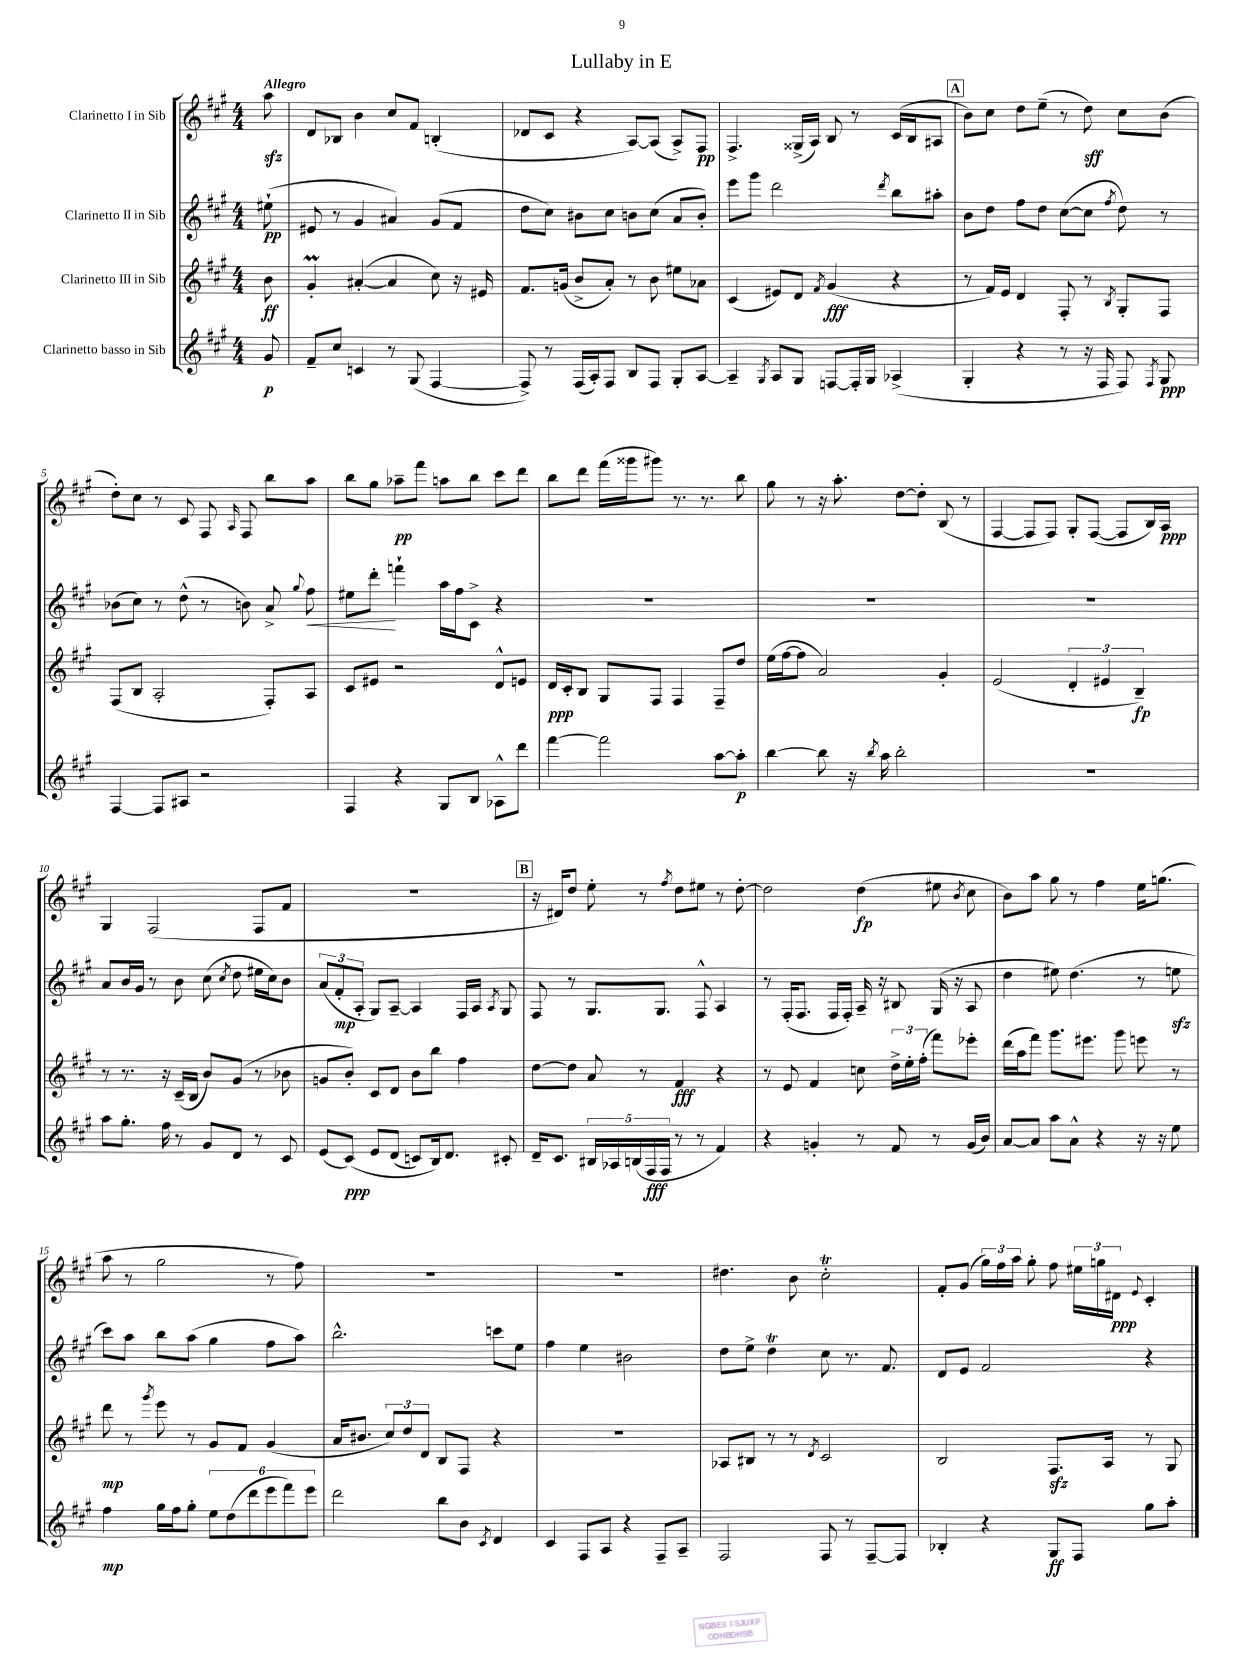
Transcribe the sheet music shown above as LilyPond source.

\header { title = "Lullaby in E" }
<<
\new StaffGroup <<
\new Staff = "s0" \with { instrumentName = "Clarinetto I in Sib" } {
    \clef treble \key a \major \numericTimeSignature \time 4/4 \partial 8 \tempo "Allegro"
    \autoBeamOff a''8\sfz |
    d'8[ bes8] b'4 cis''8[ fis'8] b4-.( |
    des'8[ cis'8] r4 a8[~) a8]( a8[->) fis8]\pp |
    fis4.-> gisis16[->( a16]) b8 r8 cis'16[( b16 ais8] |
    \mark \markup { \box "A" } b'8[) cis''8] d''8[ e''8]--( r8 d''8\sff) cis''8[ b'8]( |
    d''8[-.) cis''8] r8 cis'8 fis8 \grace { a16 } fis8 b''8[ a''8] |
    b''8[ gis''8] aes''8[--\pp fis'''8] a''8[ b''8] cis'''8[ d'''8] |
    b''8[ d'''8] fis'''16[( gisis'''16 gis'''8]) r8. r8. b''8 |
    gis''8 r8 r16 a''8.-. d''8[~ d''8]-. b8( r8 |
    fis4~ fis8[ fis8]) gis8[-. fis8]~( fis8[ b16) a16]\ppp |
    gis4 fis2( fis8[ fis'8] |
    R1 |
    \mark \markup { \box "B" } r16 dis'16[) d''8] e''8-. r8 \acciaccatura { fis''8 } d''8[ eis''8] r8 d''8~-. |
    d''2 d''4\fp( eis''8 \acciaccatura { b'8 } cis''8 |
    b'8[) a''8] gis''8 r8 fis''4 e''16[ g''8.]( |
    a''8 r8 gis''2 r8 fis''8) |
    R1 |
    R1 |
    dis''4. b'8 cis''2-.\trill |
    fis'8[-. gis'8]( \tuplet 3/2 { gis''16[) fis''16 a''16] } gis''8-. fis''8 \tuplet 3/2 { eis''16[ g''16 dis'16]\ppp } \appoggiatura { e'8 } cis'4-. \bar "|." |
}
\new Staff = "s1" \with { instrumentName = "Clarinetto II in Sib" } {
    \clef treble \key a \major \numericTimeSignature \time 4/4 \partial 8
    \autoBeamOff eis''8-!\pp( |
    eis'8 r8 gis'4 ais'4) gis'8[( fis'8] |
    d''8[ cis''8]) bis'8[ cis''8] b'8[ cis''8]( a'8[ b'8]-.) |
    e'''8[ gis'''8] d'''2 \acciaccatura { d'''8 } b''8[ ais''8]-. |
    \mark \markup { \box "A" } b'8[ d''8] fis''8[ d''8] cis''8[~( cis''8] \acciaccatura { fis''8 } d''8) r8 |
    bes'8[( cis''8]) r8 d''8-^( r8 b'8) a'8-> \appoggiatura { gis''8 } fis''8\< |
    eis''8[ d'''8]-.\! f'''4-! a''16[ fis''16 cis'8]-> r4 |
    R1 |
    R1 |
    R1 |
    a'8[ b'16 gis'16] r8 b'8 cis''8( \acciaccatura { cis''8 } d''8 eis''16[ cis''16) b'8] |
    \tuplet 3/2 { a'8[( fis'8-.\mp a8]-. } gis8[) a8]~-- a4 fis16[ a16] \acciaccatura { a8 } gis8 |
    \mark \markup { \box "B" } fis8 r8 gis8.[ gis8.] fis8-^ a4 |
    r8 fis16[-.( fis8.] fis16[ fis16]-.) a16-- r16 bis8 gis16( r16 a8 |
    d''4 eis''8) d''4.( r8 e''8\sfz |
    cis'''8[) a''8] b''8[ a''8]( gis''4 fis''8[ a''8]) |
    b''2.-^ c'''8[ e''8] |
    fis''4 e''4 bis'2 |
    d''8[ e''8]-> d''4\trill cis''8 r8. fis'8. |
    d'8[ e'8] fis'2 r4 \bar "|." |
}
\new Staff = "s2" \with { instrumentName = "Clarinetto III in Sib" } {
    \clef treble \key a \major \numericTimeSignature \time 4/4 \partial 8
    \autoBeamOff b'8\ff |
    gis'4-.\prall ais'4~-.( ais'4 cis''8) r16 eis'16 |
    fis'8.[ g'16]( b'8[-> a'8]-.) r8 b'8 eis''8[ aes'8] |
    cis'4( eis'8[) d'8] \acciaccatura { fis'8 } gis'4\fff( r4 |
    \mark \markup { \box "A" } r8 fis'16[) e'16] d'4 fis8-. r8 \acciaccatura { b8 } gis8[-. fis8] |
    fis8[( b8] a2-. fis8[-.) a8] |
    cis'8[ eis'8] r2 d'8[-^ e'8] |
    d'16[\ppp cis'16-. b8] gis8[ fis8] fis4 fis8[-- d''8] |
    e''16[( fis''16~ fis''8] a'2) gis'4-. |
    e'2( \tuplet 3/2 { d'4-. eis'4 b4--\fp) } |
    r8 r8. r16 cis'16[--( b16] b'8[) gis'8]( r8 bes'8 |
    g'8[ b'8]-.) cis'8[ d'8] b'8[ b''8] fis''4 |
    \mark \markup { \box "B" } d''8[~ d''8] a'8 r8 fis'4\fff r4 |
    r8 e'8 fis'4 c''8 \tuplet 3/2 { d''16[-> e''16-. fis''16]-.( } fis'''8[) ees'''8]-. |
    d'''16[( a''16 fis'''8]) gis'''8.[ eis'''8.] gis'''8 e'''8 r8 |
    d'''8\mp r8 \acciaccatura { gis'''8 } e'''8 r8 gis'8[ fis'8] gis'4( |
    a'16[ bis'8.] \tuplet 3/2 { cis''8[) d''8 d'8] } b8[ fis8] r4 |
    R1 |
    aes8[ bis8] r8 r8 \acciaccatura { d'8 } cis'2 |
    b2 fis8.[\sfz a16] r8 gis8 \bar "|." |
}
\new Staff = "s3" \with { instrumentName = "Clarinetto basso in Sib" } {
    \clef treble \key a \major \numericTimeSignature \time 4/4 \partial 8
    \autoBeamOff gis'8\p |
    fis'8[-- cis''8] c'4 r8 gis8( fis4~ |
    fis8->) r8 fis16[( a16-.) fis8] b8[ fis8] gis8[-. a8]~ |
    a4-- \acciaccatura { gis8 } a8[ gis8] f8[~ f16-. gis16] aes4->( |
    \mark \markup { \box "A" } gis4-. r4 r8 r16 fis16 fis8) \acciaccatura { fis8 } gis8\ppp |
    fis4~ fis8[ ais8] r2 |
    fis4 r4 gis8[ b8] aes8[-^ d'''8] |
    fis'''4~ fis'''2 a''8[~ a''8]-.\p |
    b''4~ b''8 r16 \acciaccatura { b''8 } a''16 b''2-. |
    R1 |
    a''8[ gis''8.]-. fis''16 r8 gis'8[ d'8] r8 cis'8 |
    e'8[( cis'8]\ppp)\( e'8[ d'8]( c'8[) b16\) d'8.] cis'8-. |
    \mark \markup { \box "B" } d'16[-- cis'8.] \tuplet 5/4 { bis16[ aes16 b16( fis16\fff fis16] } r8 r8 fis'4) |
    r4 g'4-. r8 fis'8 r8 g'16[( b'16]) |
    a'8[~ a'8] a''8[ a'8]-^ r4 r16 r16 e''8 |
    fis''4\mp gis''16[ fis''16 gis''8]-. \tuplet 6/4 { e''8[ d''8( d'''8 e'''8 fis'''8) e'''8] } |
    d'''2 b''8[ b'8] \acciaccatura { cis'8 } d'4 |
    cis'4 fis8[ a8] r4 fis8[-- a8]-- |
    fis2 fis8 r8 fis8[~-- fis8] |
    bes4-. r4 gis8[\ff fis8] gis''8[ a''8]-. \bar "|." |
}
>>
>>
